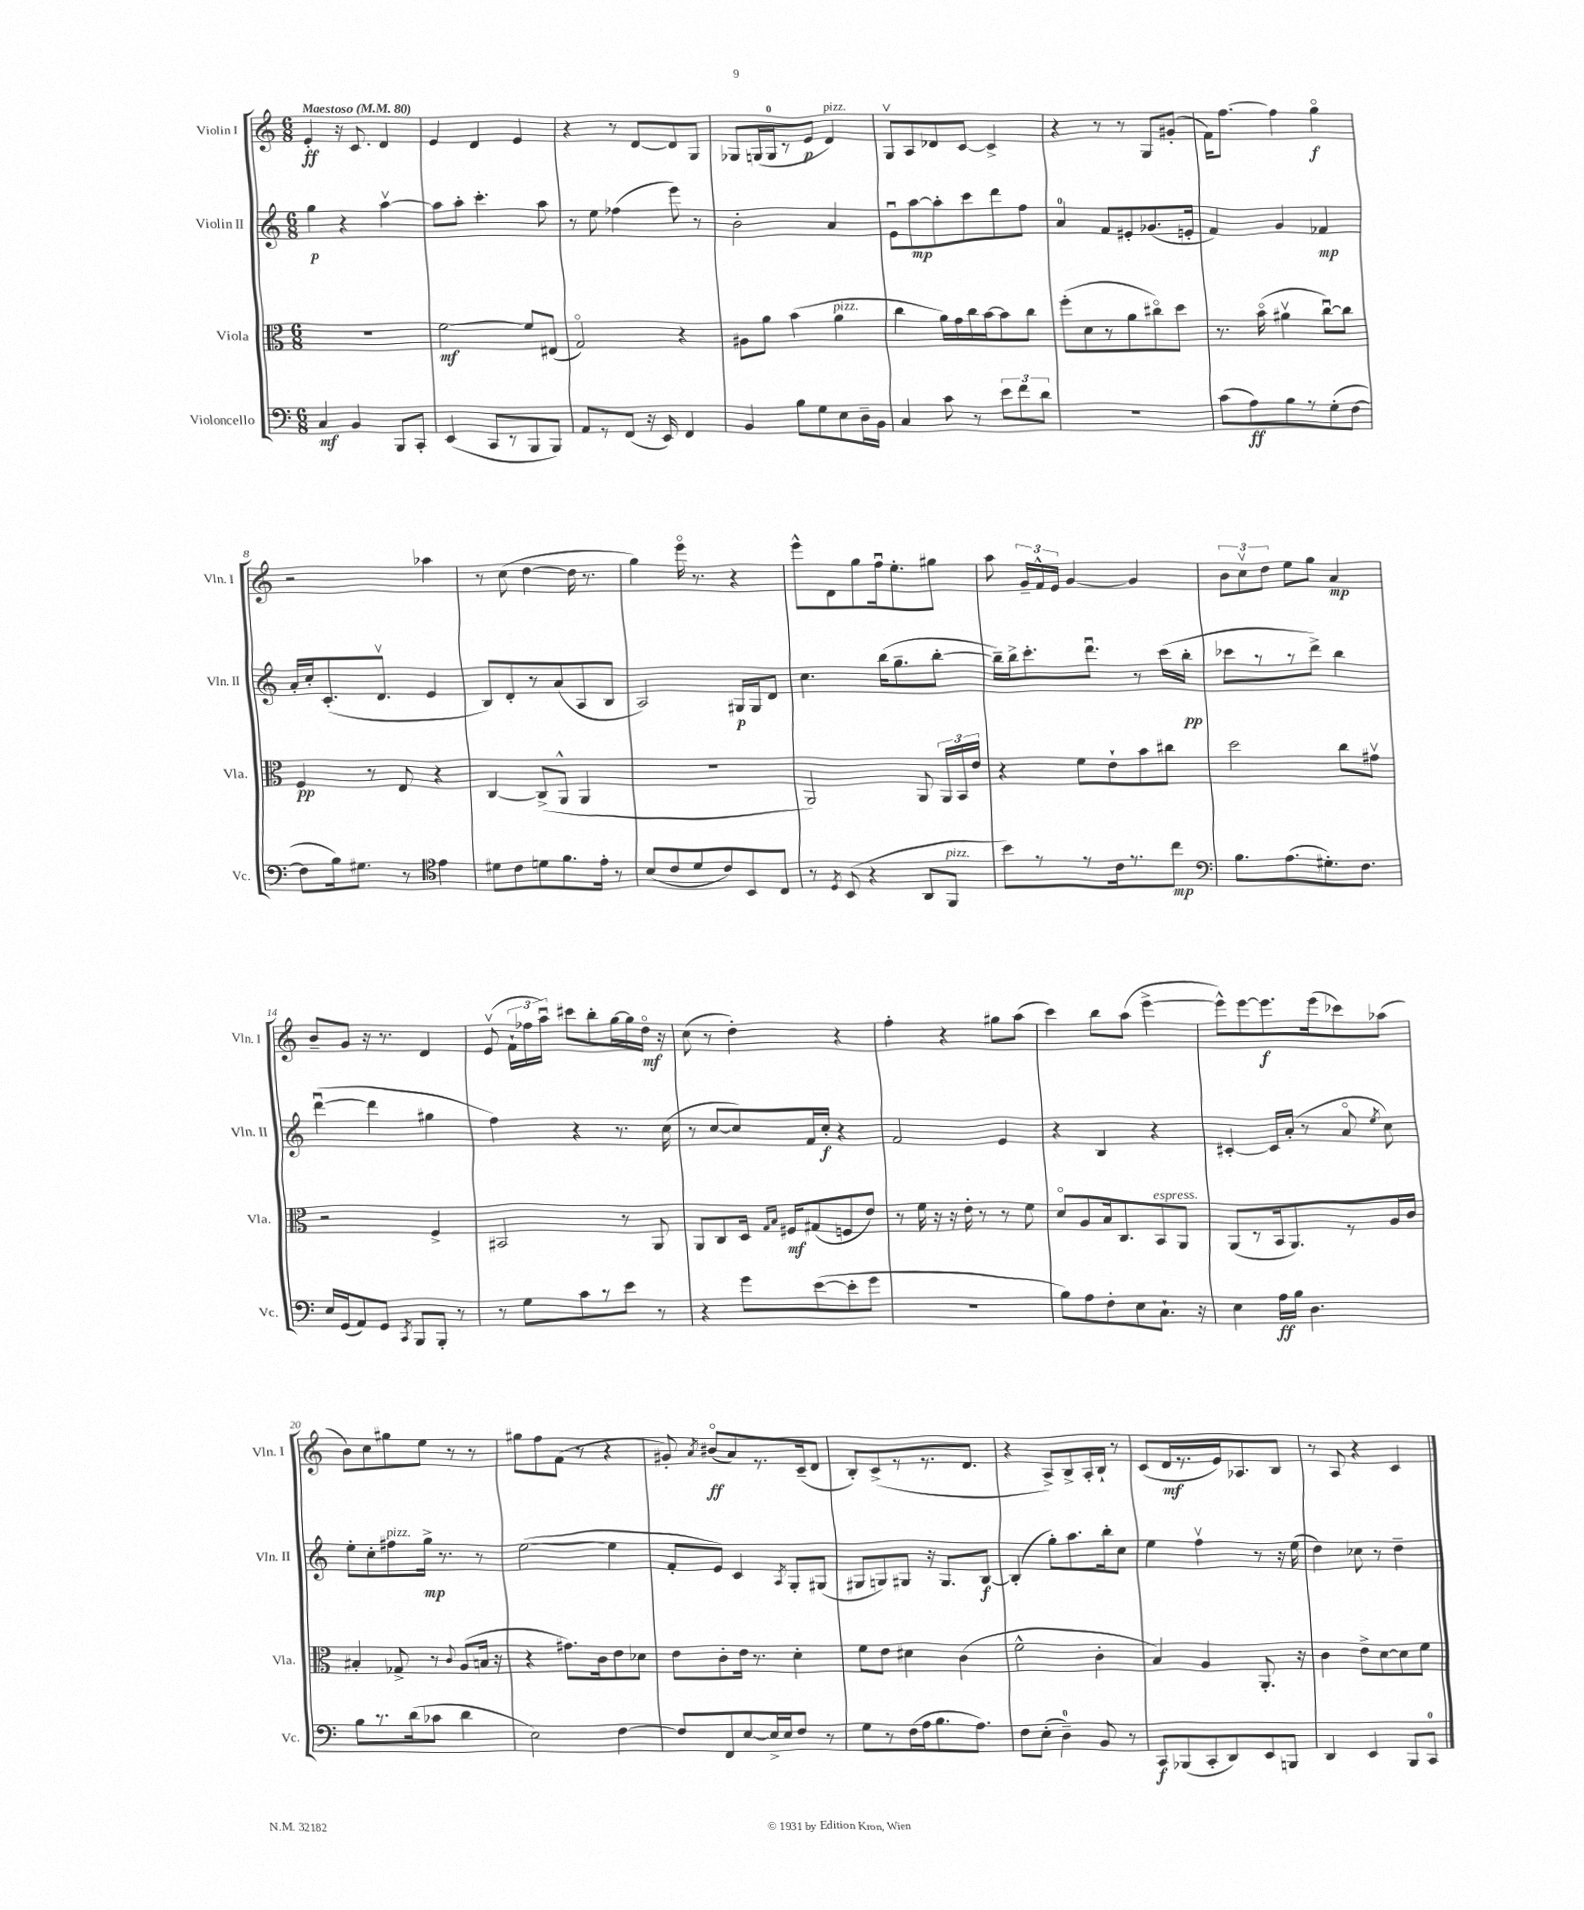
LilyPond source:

<<
\new StaffGroup <<
\new Staff = "s0" \with { instrumentName = "Violin I" shortInstrumentName = "Vln. I" } {
    \clef treble \key c \major \numericTimeSignature \time 6/8 \tempo "Maestoso" 4 = 80
    \autoBeamOff e'4-.\ff r16 c'8. d'4 |
    e'4 d'4 e'4 |
    r4 r8 d'8[~ d'8 g8] |
    ges8[ g16( g16-0 r8 e'8]\p d'4^\markup { \italic "pizz." }) |
    g8[\upbow a8 des'8 c'8]~ c'4-> |
    r4 r8 r8 g8[ gis'8]-.( |
    f'16[) f''8.]~ f''4 g''4\flageolet\f |
    r2 aes''4 |
    r8 c''8( d''4~ d''16 r8. |
    g''4) e'''16\flageolet r8. r4 |
    e'''8[-^ d'8 g''8 f''16\downbow e''8.-. gis''8] |
    a''8 \tuplet 3/2 { g'16[-- f'16-^ e'16] } g'4~ g'4 |
    \tuplet 3/2 { b'8[ c''8\upbow d''8] } e''8[ g''8] a'4\mp |
    b'8[-- g'8] r16 r8. d'4 |
    e'8\upbow( \tuplet 3/2 { f'16[-! fes''16 a''16]\downbow) } cis'''8[ b''8-. g''16~ g''16 d''16]\flageolet\mf r16 |
    c''8( r8 d''4-.) r4 |
    f''4-. r4 gis''8[ a''8]( |
    c'''4) b''8[ a''8]( e'''4~-> |
    e'''8[-^) e'''8~ e'''8.\f e'''16( ces'''8) aes''8]( |
    b'8[) c''8 gis''8 e''8] r8 r8 |
    gis''8[ f''8 f'8]( r8 r4 |
    gis'8-.) \acciaccatura { a'8 } bis'8[\flageolet\ff( a'8) r8. c'16--( d'8] |
    b8[-.) c'8->( r8 r8. d'8.] |
    r4 a8[->) b8-> a16-. b16]-! r8 |
    c'8[( d'16\mf r8. e'16) aes8. b8] |
    r8 a8 r4 c'4 \bar "|." |
}
\new Staff = "s1" \with { instrumentName = "Violin II" shortInstrumentName = "Vln. II" } {
    \clef treble \key c \major \numericTimeSignature \time 6/8
    \autoBeamOff g''4\p r4 a''4~\upbow |
    a''8[ a''8]-. c'''4.-. a''8 |
    r8 e''8 fes''4( e'''8) r8 |
    b'2-. a'4 |
    e'8[\downbow a''8~\mp a''8-. c'''8 d'''8 f''8] |
    a'4-0 f'8[ eis'8-. ges'8.( e'16]-. |
    f'4) g'4 fes'4\mp |
    a'16[-. c''16-. c'8.-.( d'8.]\upbow e'4 |
    b8[) d'8-. r8 a'8( a8 b8] |
    a2) gis16[\p gis16 d'8] |
    c''4. b''16[( g''8.-- b''8]~-. |
    b''16[--) b''16-> c'''8.-. d'''8.]\downbow r8 c'''16[( b''16]-.\pp |
    ces'''8[ r8 r8 d'''8]->) b''4 |
    d'''4~\downbow( d'''4 gis''4 |
    f''4) r4 r8. c''16( |
    r8 c''8[~ c''8) f'16 c''16]-.\f r4 |
    f'2 e'4 |
    r4 b4 r4 |
    cis'4~-. cis'16[ a'16]-.( r8 a'8\flageolet \acciaccatura { e''8 } c''8) |
    e''8[-. c''8-. fis''8^\markup { \italic "pizz." } g''16]->\mp r8. r8 |
    e''2~( e''4 |
    f'8[-. e'8]) c'4 \acciaccatura { a8 } g8[-. gis8]( |
    gis8[ g8) gis8] r16 gis8.[ b8]~\f |
    b4-.( g''8[-.) a''8. b''16-. c''8] |
    e''4 f''4\upbow r8 r16 e''16( |
    d''4) ces''8 r8 d''4-- \bar "|." |
}
\new Staff = "s2" \with { instrumentName = "Viola" shortInstrumentName = "Vla." } {
    \clef alto \key c \major \numericTimeSignature \time 6/8
    \autoBeamOff R2. |
    f'2~\mf f'8[ eis8]( |
    g2\flageolet) r4 |
    ais8[ a'8] b'4( a'4^\markup { \italic "pizz." } |
    c''4 a'16[) g'16 c''16 b'16~ b'8 c''8] |
    f''8[-.( d'8 r8 a'8 cis''8\flageolet) d''8] |
    r8. b'16\flageolet( ais'4\upbow c''8[~\downbow) c''8] |
    f4\pp r8 e8 r4 |
    c4~ c8[->( a,8]-^ a,4 |
    R2. |
    a,2) a,8 \tuplet 3/2 { a,16[ b,16 e'16] } |
    r4 f'8[ e'8-! b'8 cis''8] |
    d''2 c''8[ gis'8]\upbow |
    r2 f4-> |
    bis,2 r8 a,8 |
    a,8[ c8 d16] \grace { g16[ b16] } fis16[\mf gis8( f8 e'8]) |
    r8 f'16 r16 r16 e'16-. r8 r8 f'8 |
    d'8[\flageolet a8 b16 c8. b,8^\markup { \italic "espress." } a,8] |
    a,8[( r8 b,16 a,8.) r8 a16 c'16] |
    bis4-. ges8-> r8 \appoggiatura { c'8 } a8[( b16] r16 |
    r4 gis'8.[) c'16 e'8 des'8] |
    e'8[ c'8-. e'16] r8. d'4-. |
    f'8[ e'8] dis'4 c'4( |
    f'2-^ c'4-. |
    b4) a4 a,8.-. r16 |
    c'4 e'8[-> d'8~ d'8 f'8] \bar "|." |
}
\new Staff = "s3" \with { instrumentName = "Violoncello" shortInstrumentName = "Vc." } {
    \clef bass \key c \major \numericTimeSignature \time 6/8
    \autoBeamOff c4\mf b,4 b,,8[ c,8]-. |
    e,4( c,8[ r8 b,,8 b,,8]) |
    a,8[ r8 f,8]( r16 e,16) f,4 |
    b,4 b8[ g8 e8 d16-- b,16] |
    c4 c'8 r8 \tuplet 3/2 { e'8[ f'8 d'8] } |
    R2. |
    c'8[( a8\ff) b8 r8 g8-.( f8]~ |
    f8[ b16) gis8.] r8 \clef tenor e'4 |
    dis'8[ c'8 d'8 f'8. e'16]-. r8 |
    b8[( c'8 d'8 c'8) b,8 c8] |
    r8 \acciaccatura { d8 } b,8( r4 a,8[ f,8]^\markup { \italic "pizz." } |
    b'8[) r8 r8 c'16 r8. c''8]\mp |
    \clef bass b8.[ a8.( gis8.-.) f8.] |
    e16[ g,16( a,8) g,8] \acciaccatura { c,8 } b,,8[ b,,8]-. r8 |
    r8 g8[ c'8 r8 e'8] r8 |
    r4 g'8[ e'8~( e'8-. g'8] |
    R2. |
    b8[) a8 f8-. e8 c8.]-! r16 |
    e4 a16[\ff b16] d4. |
    b8[ r8. d'16( ces'8] d'4 |
    e2) f4~ |
    f8[ f,8 e8~ e16-> e16 f8] r8 |
    g8[ r8 f16( a16 b8. a8.]) |
    f8[ e8]-.( d4-0--) b,8 r8 |
    c,8[\f bes,,8( c,8-. d,8) e,8 b,,8] |
    d,4 e,4 b,,8[ c,8]-0 \bar "|." |
}
>>
>>
